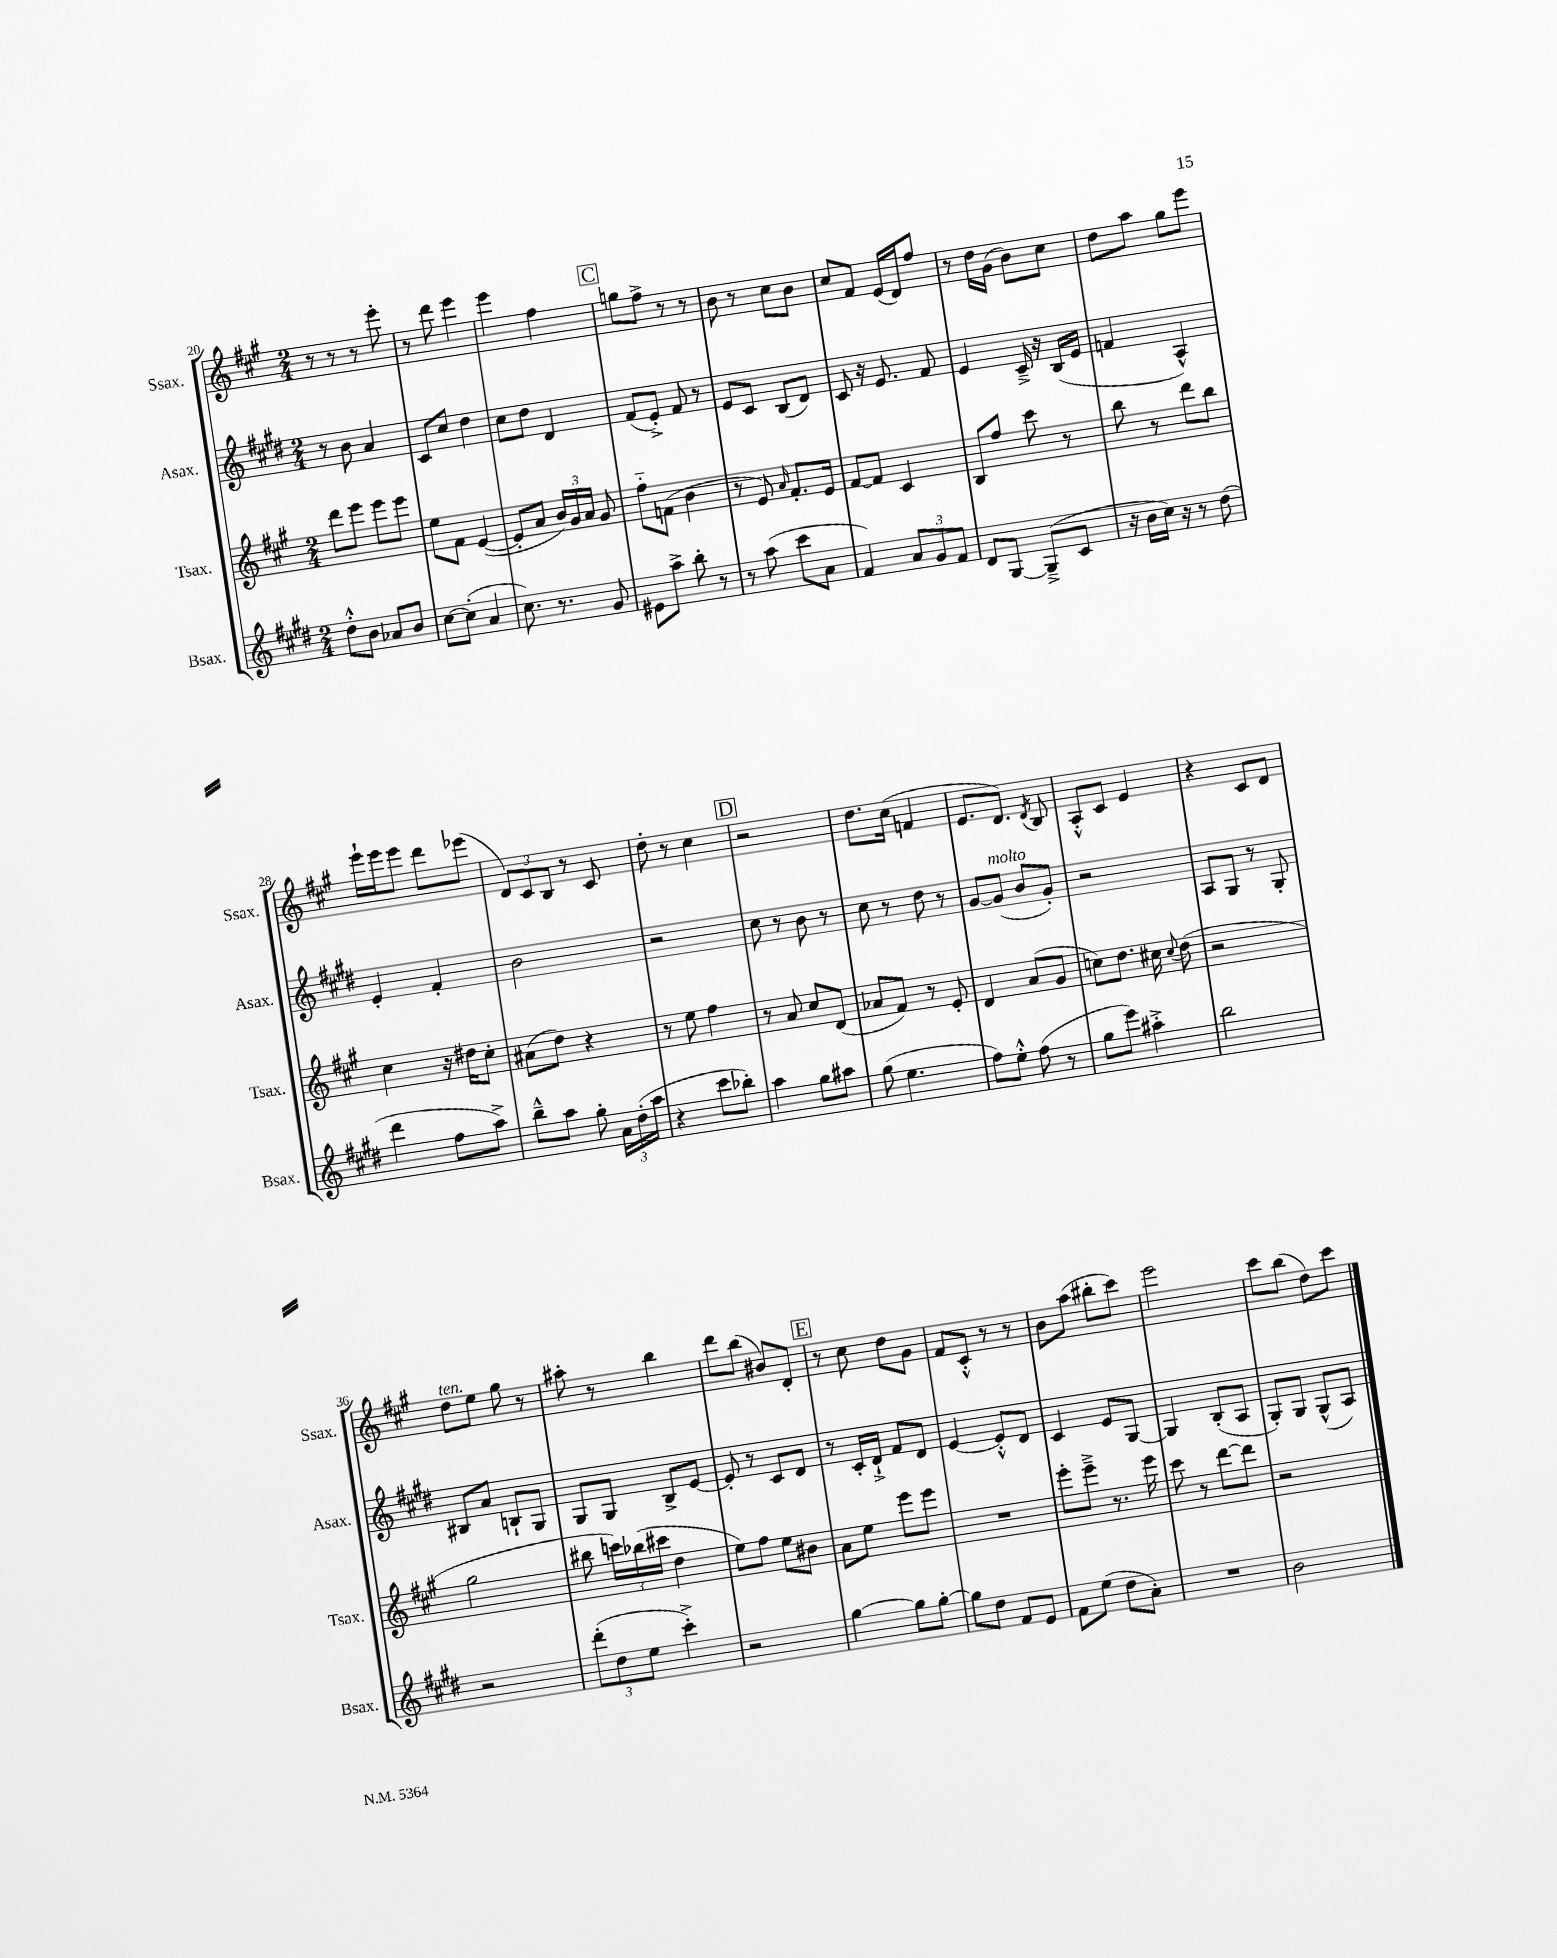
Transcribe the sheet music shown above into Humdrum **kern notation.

**kern	**kern	**kern	**kern
*part4	*part3	*part2	*part1
*staff4	*staff3	*staff2	*staff1
*I"Bsax.	*I"Tsax.	*I"Asax.	*I"Ssax.
*I'Bsax.	*I'Tsax.	*I'Asax.	*I'Ssax.
*clefG2	*clefG2	*clefG2	*clefG2
*k[f#c#g#d#]	*k[f#c#g#]	*k[f#c#g#d#]	*k[f#c#g#]
*M2/4	*M2/4	*M2/4	*M2/4
=20	=20	=20	=20
8dd#'^^\L	8ddd\L	8r	8r
8b\J	8eee\J	8b\	8r
8a-X/L	8eee\L	4a/	8r
8b/J	8eee\J	.	8eee'\
=21	=21	=21	=21
[8cc#\L	8ee\L	8c#/L	8r
(8cc#'\J]	8f#\J	8cc#/J	8ddd\
4a/	([4e/	4dd#\	4eee\
=22	=22	=22	=22
8.cc#\)	8e'/L]	8cc#\L	4eee\
.	8a/J	8dd#\J	.
8.r	.	.	.
.	24b/LL)	4d#/	4ff#\
.	24g#/	.	.
.	24a/JJ	.	.
8g#/	8g#/	.	.
!!LO:REH:place=s1:t=C
=23	=23	=23	=23
8e#X\L	8ff#\L	(8f#/L	8ggn\L
8aa^\J	(8fn\J	8e'^/J)	8ff#^\J
8bb'\	4b\	8f#/	8r
8r	.	8r	8r
=24	=24	=24	=24
8r	8r	8e/L	8b\
(8aa\	8e/)	8c#/J	8r
.	16qqa/	.	.
8ccc#\L	8.f#'/L	(8B/L	8cc#\L
8a\J	.	8d#/J)	8b\J
.	16e/Jk	.	.
=25	=25	=25	=25
4f#/)	[8f#/L	8c#/	8cc#/L
.	8f#/J]	16r	8f#/J
.	.	8.e/	.
12a/L	4c#/	.	(16e/LL
.	.	.	16d/J)
12g#/	.	.	.
.	.	8f#/	8ff#/J
12f#/J	.	.	.
=26	=26	=26	=26
8d#/L	8B/L	4e/	8r
[8G#/J	8ff#/J	.	16dd\LL
.	.	.	(16g#\JJ
(8G#~^/L]	8ccc#\	16c#~^/	8b\L)
.	.	16r	.
8c#/J	8r	(16B/LL	8cc#\J
.	.	16e/JJ	.
=27	=27	=27	=27
16r	8bb\	4fn/	8dd\L
16b\LL	.	.	.
16cc#\JJ)	8r	.	8aa\J
16r	.	.	.
8r	8ddd\L	4A^^/)	8gg#\L
(8dd#\	8bb\J	.	8eee\J
!!LO:LB:g=z
=28	=28	=28	=28
4ddd#\	4cc#\	4e'/	16eee`\LL
.	.	.	16eee\J
.	.	.	8eee\J
8ff#\L	16r	4f#'/	8ddd\L
.	16dd#X\KL	.	.
8aa^\J)	8cc#'\J	.	(8eee-X\J
=29	=29	=29	=29
8bb~^^\L	(8a#X\L	2b\	12d/L)
.	.	.	12c#/
8aa\J	8dd\J)	.	.
.	.	.	12B/J
8gg#'\	4r	.	8r
24a\LL	.	.	8c#/
(24dd#'\	.	.	.
24aa\JJ	.	.	.
=30	=30	=30	=30
4r	8r	2r	8dd'\
.	8ee\	.	8r
8ccc#\L	4ff#\	.	4cc#\
8bb-X'\J)	.	.	.
!!LO:REH:place=s1:t=D
=31	=31	=31	=31
4aa\	8r	8cc#\	2r
.	8a/	8r	.
8gg#\L	8cc#/L	8b\	.
8aa#X\J	(8d/J	8r	.
=32	=32	=32	=32
(8gg#\	8a-X/L	8cc#\	8.dd\L
4.ee\	8f#/J)	8r	.
.	.	.	(16cc#\Jk
.	8r	8dd#\	4fn/
.	8e'/	8r	.
=33	=33	=33	=33
8ff#\L)	4d/	[8g#/L	8.e/L
!	!	!LO:TX:a:i:t=molto	!
8ee'^^\J	.	(8g#/J]	.
.	.	.	8.d/J)
(8ff#\	(8a/L	8b/L	.
.	.	.	8qd/
8r	8g#/J	8g#'/J)	8B/
=34	=34	=34	=34
8gg#\L	8ccn\L)	2r	8A'^^/L
8eee\J)	8.dd\J	.	8c#/J
4aa#X'^\	.	.	4e/
.	16cc#X\	.	.
.	8qqcc#/	.	.
.	(8dd\	.	.
=35	=35	=35	=35
2bb\	2r	8A/L	4r
.	.	8G#/J	.
.	.	8r	8c#/L
.	.	8G#'/	8d/J
!!LO:LB:g=z
=36	=36	=36	=36
!	!	!	!LO:TX:a:i:t=ten.
2r	2gg#\	8B#X/L	8dd\L
.	.	8a/J	8ee\J
.	.	8Bn`/L	8gg#\
.	.	8G#/J	8r
=37	=37	=37	=37
(12ddd#'\L	8bb#X\	8G#/L	8aa#X'\
12dd#\	.	.	.
.	24cccn\LL)	8G#/J	8r
12ee\J	(24bb-X\	.	.
.	24ccc#X\JJ	.	.
4ccc#'^\)	4dd\	8B^/L	4bb\
.	.	[8e/J	.
=38	=38	=38	=38
2r	8ee\L)	8e'/]	8ddd\L
.	8ff#\J	8r	(8bb\J
.	8ee\L	8c#/L	8b#X/L)
.	8b#X\J	8d#/J	8d'/J
!!LO:REH:place=s1:t=E
=39	=39	=39	=39
[4gg#\	8a\L	8r	8r
.	8ee\J	16c#'/LL	8cc#\
.	.	16d#`^/JJ	.
8gg#\L]	8eee\L	8f#/L	8dd\L
[8gg#'\J	8eee\J	8d#/J	8g#\J
=40	=40	=40	=40
8gg#\L]	2r	[4e/	8f#/L
8dd#\J	.	.	8c#'^^/J
8f#/L	.	8e'^^/L]	8r
8e/J	.	8d#/J	8r
=41	=41	=41	=41
8f#\L	8eee'\L	4c#/	8b\L
(8ee\J	8eee~^\J	.	(8aa\J
8dd#\L	8.r	8e/L	8bb#X'\L
8a'\J)	.	[8G#/J	8ccc#\J)
.	16eee\	.	.
=42	=42	=42	=42
2r	8ccc#\	4G#/]	2eee\
.	8r	.	.
.	[8ddd\L	(8B'/L	.
.	8ddd\J]	8A/J	.
=43	=43	=43	=43
2b\	2r	8G#'/L)	8ccc#\L
.	.	8G#/J	(8bb\J
.	.	(8G#^^/L	8dd\L)
.	.	8A/J)	8ccc#\J
==	==	==	==
*-	*-	*-	*-
